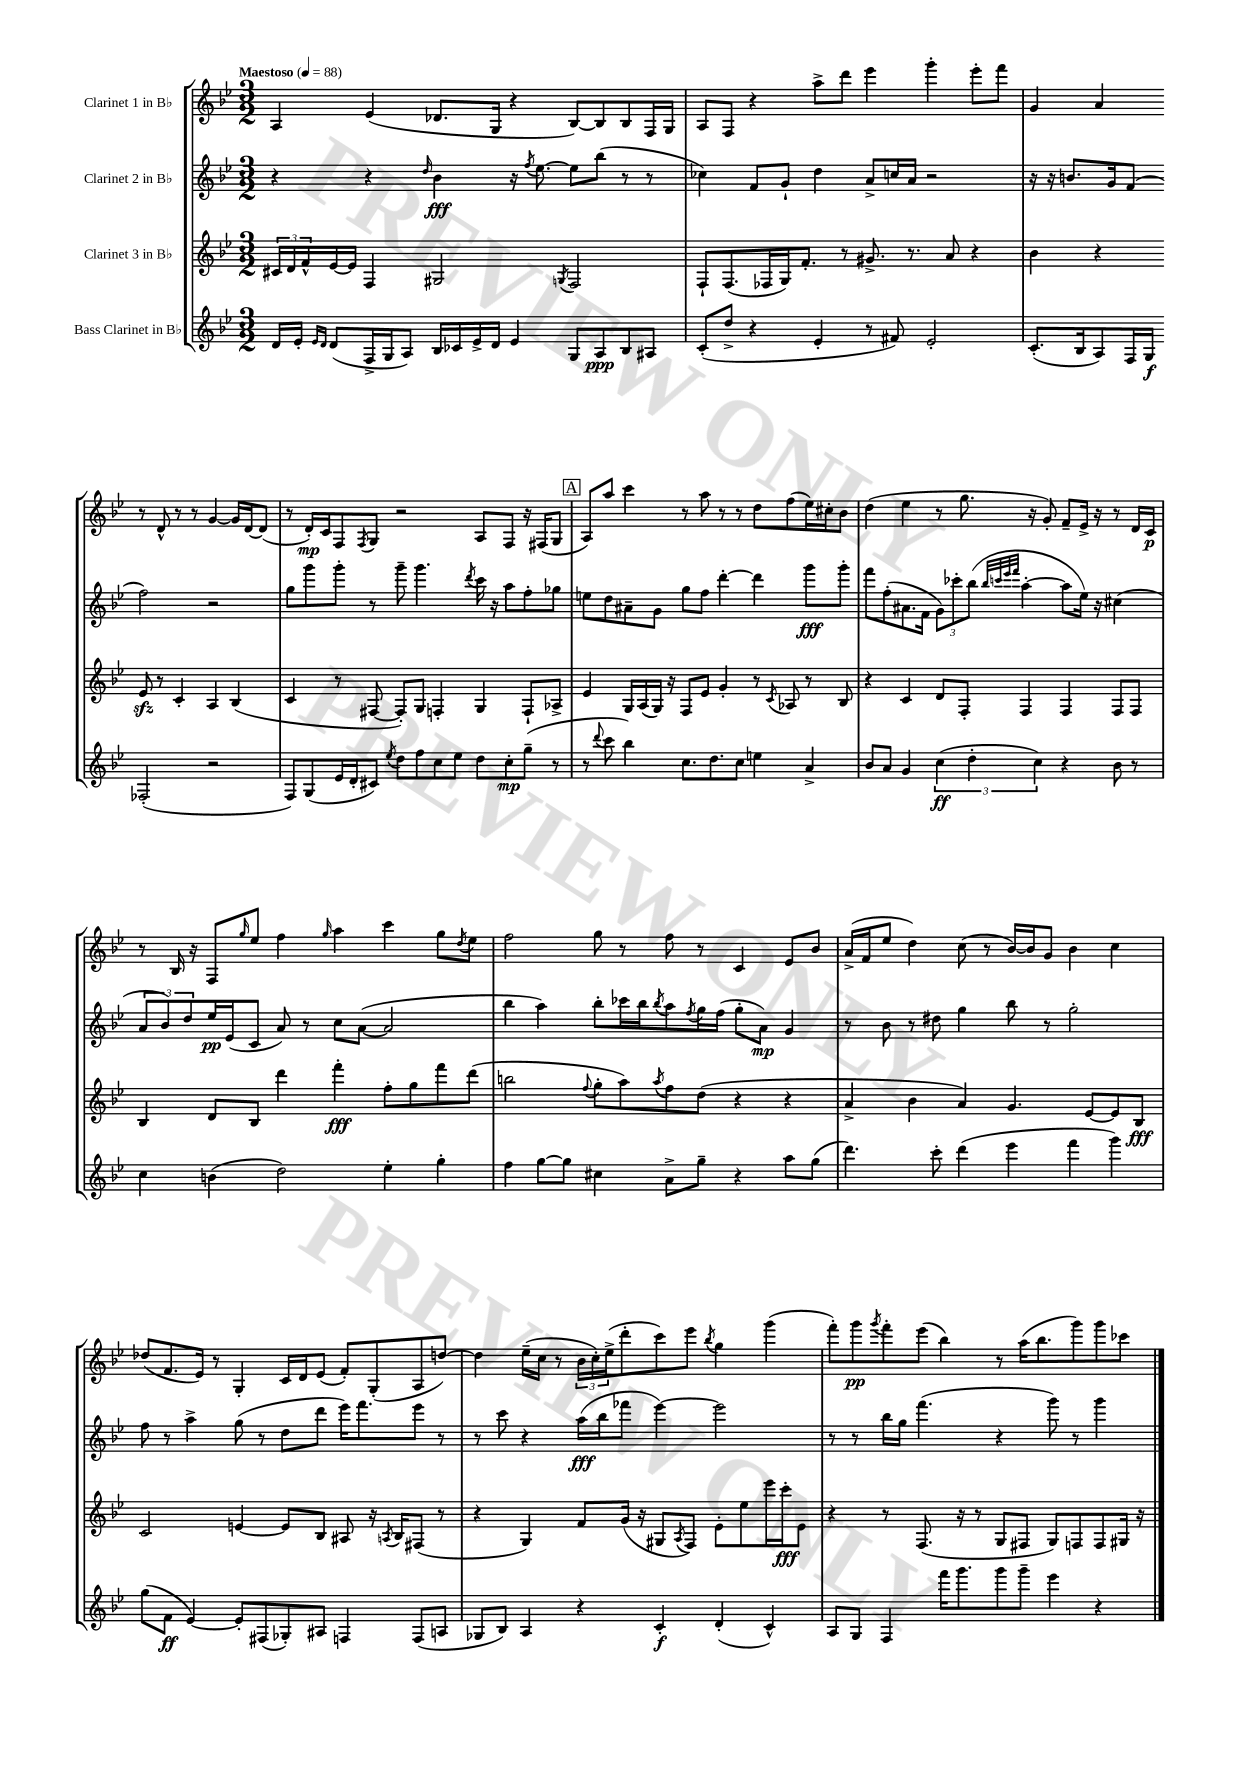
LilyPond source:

<<
\new StaffGroup <<
\new Staff = "s0" \with { instrumentName = "Clarinet 1 in Bb" } {
    \clef treble \key bes \major \numericTimeSignature \time 3/2 \tempo "Maestoso" 4 = 88
    a4 ees'4( des'8. g16 r4 bes8~) bes8 bes8 f16 g16 |
    a8 f8 r4 a''8-> d'''8 ees'''4 g'''4-. ees'''8-. f'''8 |
    g'4 a'4 r8 d'8-^ r8 r8 g'4~ g'16 d'16~ d'8( |
    r8 d'16-.\mp) c'16 f8 \acciaccatura { f8 } g8 r2 a8 f8 r16 fis16( g8 |
    \mark \markup { \box "A" } a8) a''8 c'''4 r8 a''8 r8 r8 d''8 f''8( ees''16) cis''16-. bes'8 |
    d''4( ees''4 r8 g''8. r16 g'8-.) f'8-- ees'16-> r16 r8 d'16 c'16\p |
    r8 bes16 r16 f8 \grace { g''16 } ees''8 f''4 \grace { g''16 } a''4 c'''4 g''8 \acciaccatura { d''8 } ees''8 |
    f''2 g''8 r8 f''8 r8 c'4 ees'8 bes'8 |
    a'16->( f'16 ees''8 d''4) c''8( r8 bes'16~) bes'16 g'8 bes'4 c''4 |
    des''8( f'8. ees'16) r8 g4-. c'16 d'16 ees'8( f'8-.) g8-.( a8 d''8~) |
    d''4 ees''16--( c''16 r8 \tuplet 3/2 { bes'16 c''16-.) ees''16->( } d'''8-. c'''8) ees'''8 \acciaccatura { bes''8 } g''4 g'''4( |
    f'''8-.) g'''8\pp \acciaccatura { g'''8 } f'''8-. ees'''8( bes''4) r8 a''16( bes''8. g'''8) g'''8 ces'''8 \bar "|." |
}
\new Staff = "s1" \with { instrumentName = "Clarinet 2 in Bb" } {
    \clef treble \key bes \major \numericTimeSignature \time 3/2
    r4 r4 \grace { d''16 } bes'4\fff r16 \acciaccatura { f''8 } ees''8.~ ees''8 bes''8( r8 r8 |
    ces''4) f'8 g'8-! d''4 a'8-> c''16 a'16 r2 |
    r16 r16 b'8. g'16 f'8( f''2) r2 |
    g''8 g'''8 g'''8-. r8 g'''8-- g'''4. \acciaccatura { d'''8 } c'''16 r16 a''8 f''8-. ges''8 |
    \mark \markup { \box "A" } e''8 d''8 ais'8-- g'8 g''8 f''8 d'''4~-. d'''4 g'''8\fff g'''8-. |
    f'''8 f''8-.( ais'8. f'16 \tuplet 3/2 { g'8) ces'''8-. bes''8( } \grace { bes''32 c'''32 ees'''32 f'''32 } a''4~-. a''8 ees''16) r16 cis''4( |
    \tuplet 3/2 { a'8 bes'8) d''8 } ees''16\pp ees'16( c'8 a'8) r8 c''8 a'8~( a'2 |
    bes''4 a''4) bes''8-. ces'''16 bes''16 \acciaccatura { bes''8 } a''8 \acciaccatura { f''8 } g''16 f''16( g''8-. a'8\mp) g'4 |
    r8 bes'8 r8 dis''8 g''4 bes''8 r8 g''2-. |
    f''8 r8 a''4-> g''8( r8 d''8 d'''8 ees'''16) f'''8. ees'''8 r8 |
    r8 c'''8 r4 a''16\fff( bes''16 fes'''8 ees'''4~) ees'''2 |
    r8 r8 bes''16 g''16 f'''4.( r4 g'''8) r8 g'''4 \bar "|." |
}
\new Staff = "s2" \with { instrumentName = "Clarinet 3 in Bb" } {
    \clef treble \key bes \major \numericTimeSignature \time 3/2
    \tuplet 3/2 { cis'16 d'16 f'16-^ } ees'16~ ees'16 f4 gis2 \acciaccatura { g8 } f2 |
    f8-! f8.( fes16 g16) f'8.-. r8 gis'8.-> r8. a'8 r4 |
    bes'4 r4 ees'8\sfz r8 c'4-. a4 bes4( |
    c'4 r8 fis8~ fis8-.) g8 f4-. g4 f8-! aes8-> |
    \mark \markup { \box "A" } ees'4 g16 a16( g16) r16 f8 ees'8 g'4-. r8 \acciaccatura { c'8 } aes8 r8 bes8 |
    r4 c'4 d'8 f8-. f4 f4 f8 f8 |
    bes4 d'8 bes8 d'''4 f'''4-.\fff f''8-. g''8 f'''8 d'''8( |
    b''2 \appoggiatura { f''8 } g''8-. a''8) \acciaccatura { a''8 } f''8 d''8( r4 r4 |
    a'4-> bes'4 a'4) g'4. ees'8~ ees'8 bes8\fff |
    c'2 e'4~ e'8 bes8 ais8 r16 \acciaccatura { a8 } bes16 fis8( r8 |
    r4 g4) f'8 g'16( r16 gis8 \acciaccatura { a8 } f8) ees'8-. ees''8 ees'''16 c'''16-.\fff ees'8 |
    r4 r8 f8.( r16 r8 g8 fis8 g8) f8 f8 gis16 r16 \bar "|." |
}
\new Staff = "s3" \with { instrumentName = "Bass Clarinet in Bb" } {
    \clef treble \key bes \major \numericTimeSignature \time 3/2
    d'16 ees'16-. \grace { ees'16 d'16 } d'8( f16-> g16 a8) bes16 ces'16 ees'16-> d'16 ees'4 g8 a8\ppp bes8 ais8 |
    c'8-.( d''8-> r4 ees'4-. r8 fis'8) ees'2-. |
    c'8.-.( bes16 a8) f16 g16\f fes2-.( r2 |
    f8) g8( ees'16 d'16-. cis'8) \acciaccatura { ees''8 } d''8 f''8 c''8 ees''8 d''8 c''8-.\mp g''8--( r8 |
    \mark \markup { \box "A" } r8 \appoggiatura { d'''8 } c'''8 bes''4) c''8. d''8. c''8 e''4 a'4-> |
    bes'8 a'8 g'4 \tuplet 3/2 { c''4\ff( d''4-. c''4) } r4 bes'8 r8 |
    c''4 b'4( d''2) ees''4-. g''4-. |
    f''4 g''8~ g''8 cis''4 a'8-> g''8-- r4 a''8 g''8( |
    d'''4.) c'''8-. d'''4( ees'''4 f'''4 g'''4) |
    g''8( f'8\ff ees'4~) ees'8-. fis8( ges8-.) ais8 f4 f8( a8 |
    ges8 bes8) a4 r4 c'4-.\f d'4-.( c'4-^) |
    a8 g8 f4 f'''16 g'''8. g'''8 g'''8-- ees'''4 r4 \bar "|." |
}
>>
>>
\layout { \context { \Score \remove "Bar_number_engraver" } }
